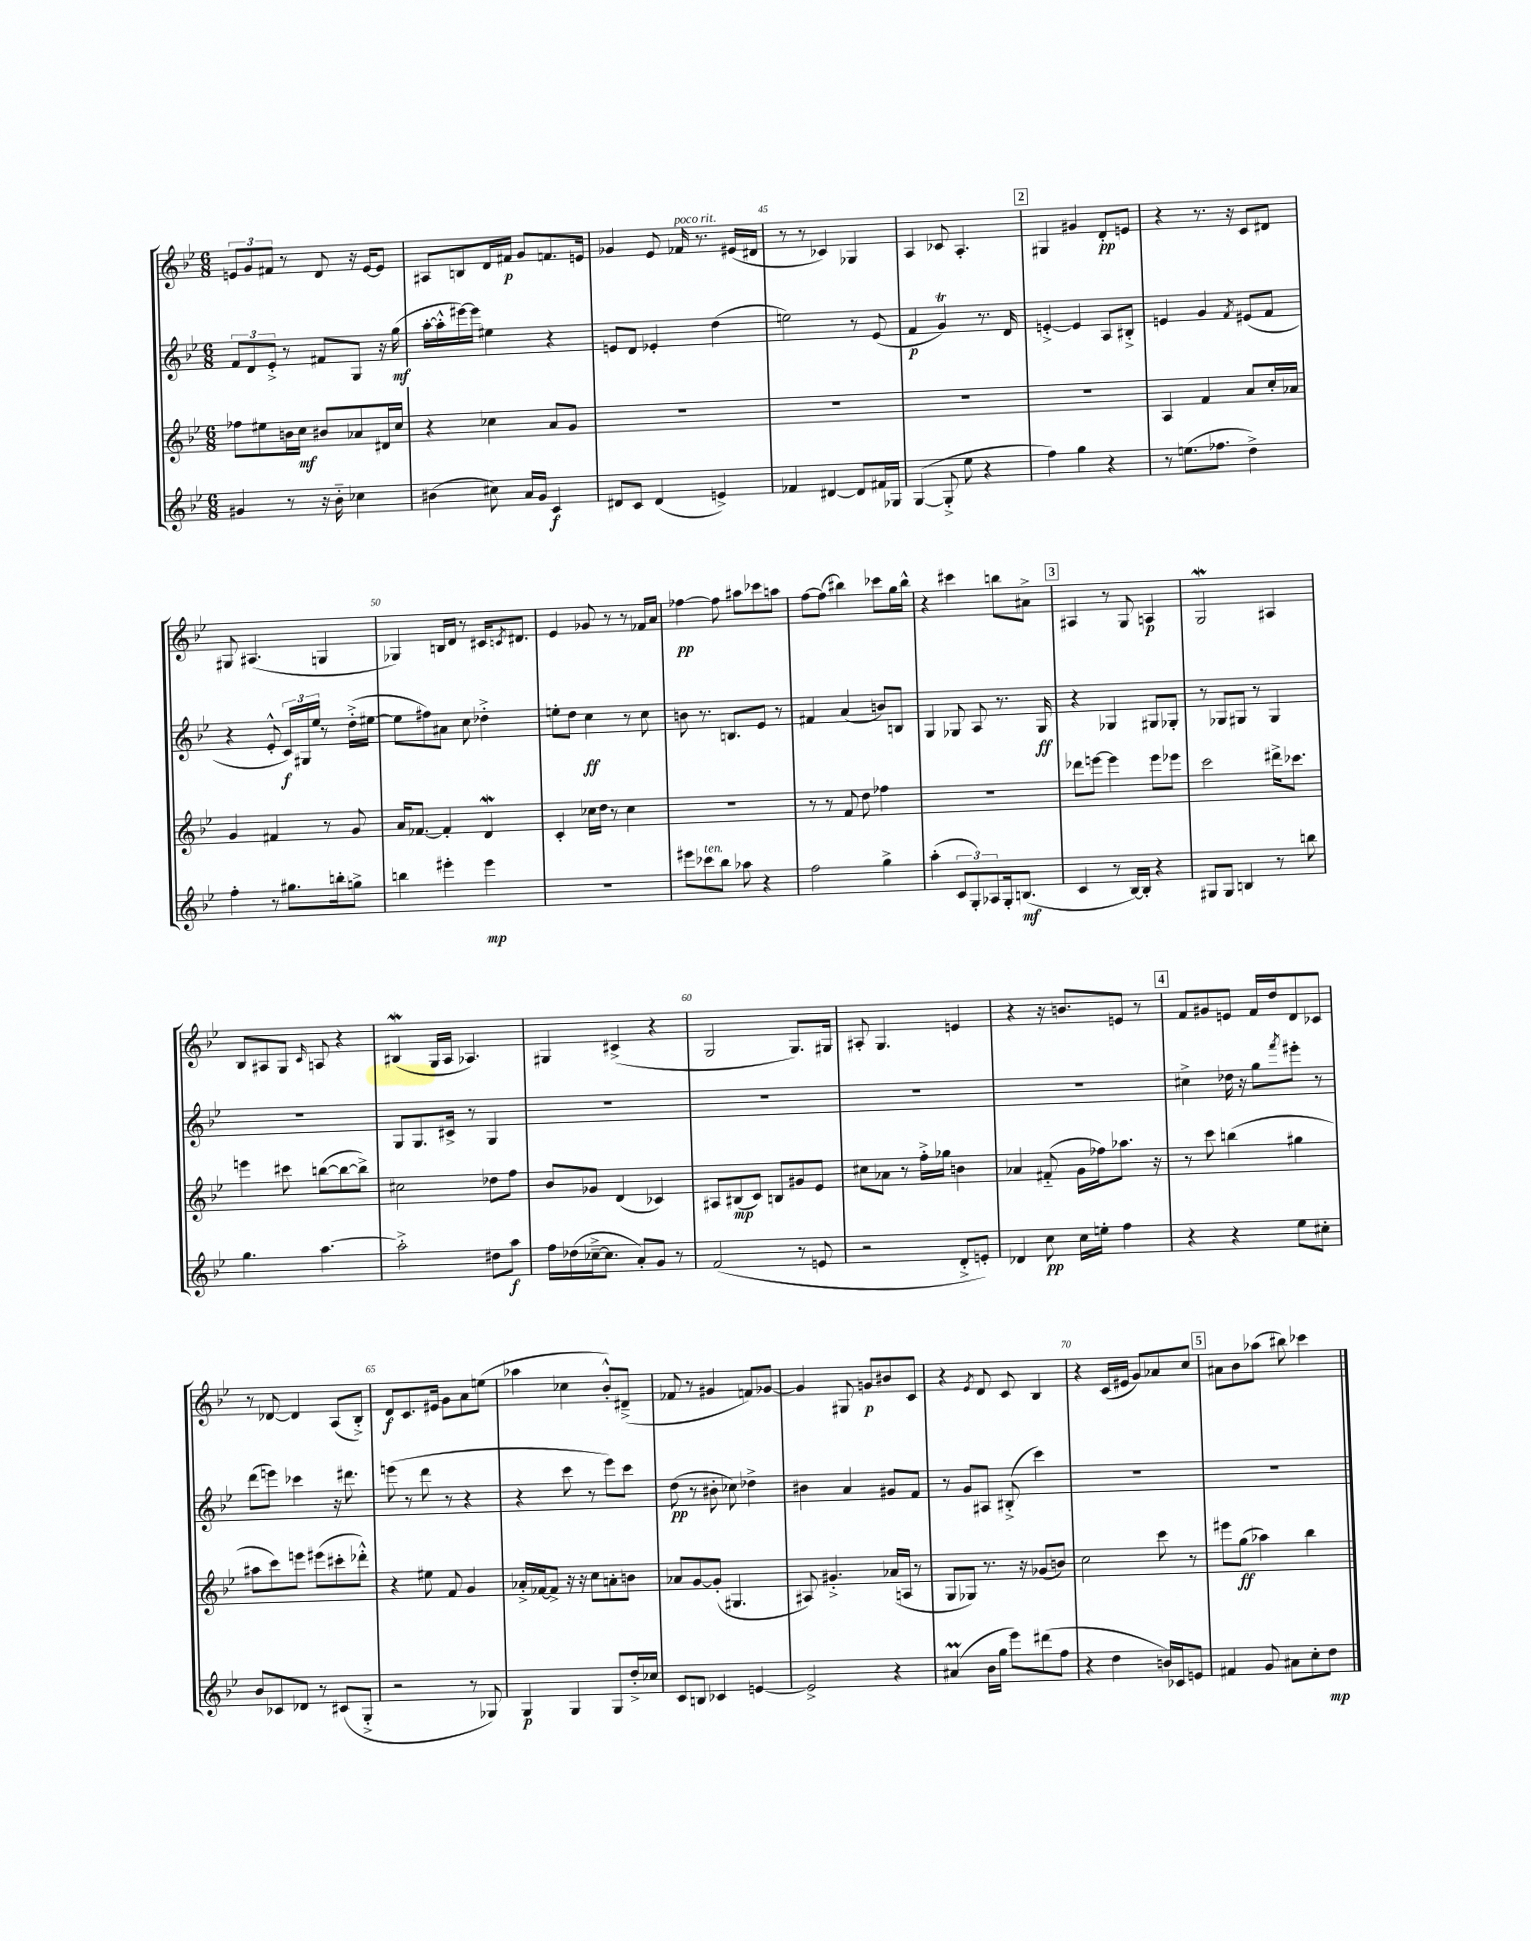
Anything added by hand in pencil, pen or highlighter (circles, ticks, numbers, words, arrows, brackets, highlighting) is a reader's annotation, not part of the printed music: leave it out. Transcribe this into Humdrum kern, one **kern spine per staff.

**kern	**kern	**kern	**kern
*staff4	*staff3	*staff2	*staff1
*clefG2	*clefG2	*clefG2	*clefG2
*k[b-e-]	*k[b-e-]	*k[b-e-]	*k[b-e-]
*M6/8	*M6/8	*M6/8	*M6/8
4g#/	8ff-\L	12f/L	12e/L
.	.	12d/	12g/
.	8ee#\	.	.
.	.	12e-'^/J	12f#/J
8r	16b\L	8r	8r
.	16cc\JJ	.	.
16r	8b#/L	8f#/L	8d/
16b-'~\	.	.	.
4cc-\	8a-/	8G/J	16r
.	.	.	[16e/LK
.	16d#/L	16r	8e/]J
.	16cc/JJ	(16gg\	.
=	=	=	=
(4b#\	4r	[16aa'\LL	8A#/L
.	.	16aa'^^\]	.
.	.	[16eee#\)	8B/
.	.	16eee#\]JJ	.
8cc#\)	4cc-\	4ee#\	16d/L
.	.	.	16f#/JJ
16a/LL	.	.	8g/L
16g/JJ	.	.	.
4c/	8a/L	4r	8.f/
.	8g/J	.	.
.	.	.	16e/Jk
=	=	=	=
8d#/L	2.r	8e/L	4g-/
8c/J	.	8d/J	.
(4d#/	.	4e-'/	8e-/
.	.	.	16f-/
.	.	.	8.r
4e^/)	.	(4dd\	.
.	.	.	(16e#/LL
.	.	.	16d#/JJ
=	=	=	=
4f-/	2.r	2ee\)	8r
.	.	.	8r
[4d#/	.	.	4c-/)
8d#/]L	.	8r	4G-/
16f#/L	.	(8e-/	.
16G-/JJ	.	.	.
=	=	=	=
([4G/	2.r	4f/	4A/
8G'^/]	.	4g/)	8c-/
8ee-\	.	.	4.A'/
4r	.	8.r	.
.	.	16d/	.
=	=	=	=
4ff\)	2.r	[4e'^/	4G#/
4gg\	.	4e/]	4g#/
4r	.	8A/L	8d'/L
.	.	8B#'^/J	8e/J
=	=	=	=
8r	4A/	4e/	4r
(8.ee\L	.	.	.
.	4f/	4g/	8.r
8.ff-\J	.	.	.
.	.	.	16r
.	.	8qf/	.
4dd^\)	8a/L	(8e#/L	8c/L
.	16cc'/L	8f/J	8d#/J
.	16a-/JJ	.	.
=	=	=	=
4ff'\	4g/	4r	8G#/
.	.	.	(4.A#/
8r	4f#/	8e-'^^/	.
8.gg#\L	.	24c/LL)	.
.	.	24G#/	.
.	.	24ee-/JJ	.
.	8r	8r	4G/
16bb'\k	.	.	.
8gg^\J	8g/	(16dd'^\LL	.
.	.	[16ee#\JJ	.
=	=	=	=
4bb\	16a/LK	8ee#\]L	4G-/)
.	[8.f-/J	.	.
.	.	8ff#\)	.
4eee#'\	4f-'/]	8a#\J	16B/LL
.	.	.	16d/JJ
.	.	8cc\	8r
4eee#\	4d/	4dd-'^\	16c#/LK
.	.	.	8qc/
.	.	.	8.d#/J
=	=	=	=
2.r	4c'/	8ee'\L	4e-/
.	.	8dd\J	.
.	16cc-\LL	4cc\	8g-/
.	16dd\JJ	.	.
.	8r	.	8r
.	4cc-\	8r	8r
.	.	8cc\	16f-/LL
.	.	.	16a/JJ
=	=	=	=
8eee#\L	2.r	8b\	[4ff-\
8ccc-\	.	8.r	.
8bb-\J	.	.	8ff-\]
.	.	8.B/L	.
8aa-\	.	.	8aa#\L
4r	.	8e-/J	8ccc-\
.	.	8r	8aa\J
=	=	=	=
2ff\	8r	4f#/	[8ff\L
.	8r	.	(8ff\]J
.	8f/	(4a/	4bb#\)
.	8dd\	.	.
4gg^\	4ff-\	8b/L)	8ccc-\L
.	.	8B/J	16gg\L
.	.	.	16bb#^^\JJ
=	=	=	=
(4aa'\	2.r	4G/	4r
12c/L	.	8G-/	4ccc#\
12G'/)	.	.	.
.	.	8A/	.
12A-/	.	.	.
16G'/k	.	8.r	8bb\L
(8.B/J	.	.	.
.	.	.	8a#^\J
.	.	16G-/	.
=	=	=	=
4c/	8ddd-\L	4r	4A#/
.	[8eee\J	.	.
8r	4eee\]	4G-/	8r
[16B-/LL)	.	.	8G/
16B-'/]JJ	.	.	.
4r	8eee\L	8G#/L	4A/
.	8eee-\J	8G-'/J	.
=	=	=	=
8G#/L	2ccc\	8r	2G/
8G#/J	.	8G-/L	.
4B/	.	8G#/J	.
.	.	8r	.
8r	16ddd#^\LK	4G#/	4A#/
.	8.ccc-\J	.	.
8bb\	.	.	.
=	=	=	=
4.gg\	4eee\	2.r	8B-/L
.	.	.	8A#/
.	8ccc#\	.	8G/J
.	.	.	16qqc/
[4.aa\	([8bb\L	.	8A/
.	8bb\_	.	4r
.	8bb^\]J)	.	.
=	=	=	=
2aa'^\]	2cc#\	8G/L	(4B#/
.	.	8.G/	.
.	.	.	16G/LL
.	.	16c#^/Jk	16A/JJ
.	.	8r	4.A-/)
8dd#\L	8dd-\L	4G/	.
8aa\J	8ff\J	.	.
=	=	=	=
16ff\LL	8b-/L	2.r	4G#/
(16dd-\	.	.	.
[16cc-~^\J	8g-/J	.	.
8.cc-\]J	.	.	.
.	(4d/	.	(4c#^/
8a'/L)	.	.	.
8g/J	4c-/)	.	4r
8r	.	.	.
=	=	=	=
(2f/	8A#/L	2.r	2G/
.	(8B#/	.	.
.	8c/J)	.	.
.	8B/L	.	.
8r	8g#/	.	8.G/L)
8e/	8e-/J	.	.
.	.	.	16G#/Jk
=	=	=	=
2r	8cc#\L	2.r	8A#'/
.	8a-\J	.	4.G/
.	8r	.	.
.	16ff'^\LL	.	.
.	16gg-\JJ	.	.
8d'^/L	4b\	.	4e/
8e'/J)	.	.	.
=	=	=	=
4d-/	4a-/	2.r	4r
8cc\	(8f#'~/	.	16r
.	.	.	8.b/L
16cc\LL	16g\LL	.	.
16ee'\JJ	16ff-\J)	.	.
4ff\	8.aa-\J	.	8e/J
.	.	.	8r
.	16r	.	.
=	=	=	=
4r	8r	4cc#^\	8f/L
.	8ccc\	.	8g#/
4r	(4bb\	16dd-\	8e/J
.	.	16r	.
.	.	8gg\L	16f/LL
.	.	.	16dd/J
.	.	8qfff/	.
8ee-\L	4gg#\	8eee#'\J	8d/
8cc#'\J	.	8r	8c-/J
=	=	=	=
8b-/L	8aa#\L	(8ddd\L	8r
8c-/	8ccc\)	8eee\J)	[8d-/
8d-/J	8eee\J	4ccc-\	4d-/]
8r	(8eee#\L	.	.
(8c#/L	8ccc#'\	16r	(8A/L
.	.	8.ddd#\	.
8G'^/J	8ddd-'^^\J)	.	8B-'^/J)
=	=	=	=
2r	4r	(8eee\	8d/L
.	.	8r	8.c/
.	8ee#\	8ddd\	.
.	.	.	16e#/Jk
.	8f/	8r	8g\L
8r	4g/	4r	8a\
8G-/)	.	.	(8ee\J
=	=	=	=
4G/	16a-'^/LL	4r	4aa-\
.	[16f-/J	.	.
.	8f-^/]J	.	.
4G/	16r	8ccc\	4cc-\
.	16r	.	.
.	8cc\L	8r	.
8G/L	8a'\	8eee-\L)	8b-'^^/L)
16dd'^/L	8b\J	8ccc\J	(8d#~^/J
16cc-/JJ	.	.	.
=	=	=	=
8c/L	8a-/L	(8dd\	8f-/
8B/J	[8g/	8r	8r
4c-/	(8g'/]J	8b#'\	4g#/
.	4.G#/	8cc-\)	.
[4e/	.	4dd-^\	8f/L)
.	.	.	[8g-/J
=	=	=	=
2e^/]	8A#/)	4b#\	4g-/]
.	4.g#'^/	.	.
.	.	4a/	8G#/
.	.	.	8g/L
4r	(16a-/LL	8g#/L	8b#/
.	16A/JJ	.	.
.	8r	8f/J	8c/J
=	=	=	=
(4a#/	8G/L	8r	4r
.	8G-/J)	8g/L	.
.	.	.	8qe-/
16b-\LL	8.r	8A#/J	8d/
16gg\JJ	.	.	.
8eee-\L)	.	(8B#'^/	8c/
.	16r	.	.
(8ddd#\	(8g-/L	4ccc\)	4B-/
8ff\J	8b/J)	.	.
=	=	=	=
4r	2cc\	2.r	4r
4dd\	.	.	(16c/LL
.	.	.	16e#/JJ
.	.	.	8g/L)
16b/LL)	8ccc\	.	8a-/
16c-/J	.	.	.
8e/J	8r	.	8cc/J
=	=	=	=
4f#/	8eee#\L	2.r	8a#\L
.	(8gg\J	.	8b-\
8g/	4aa-\)	.	(8aa-\J
8a#\L	.	.	8bb#\)
8cc'\	4bb-\	.	4ccc-\
8dd\J	.	.	.
==	==	==	==
*-	*-	*-	*-
